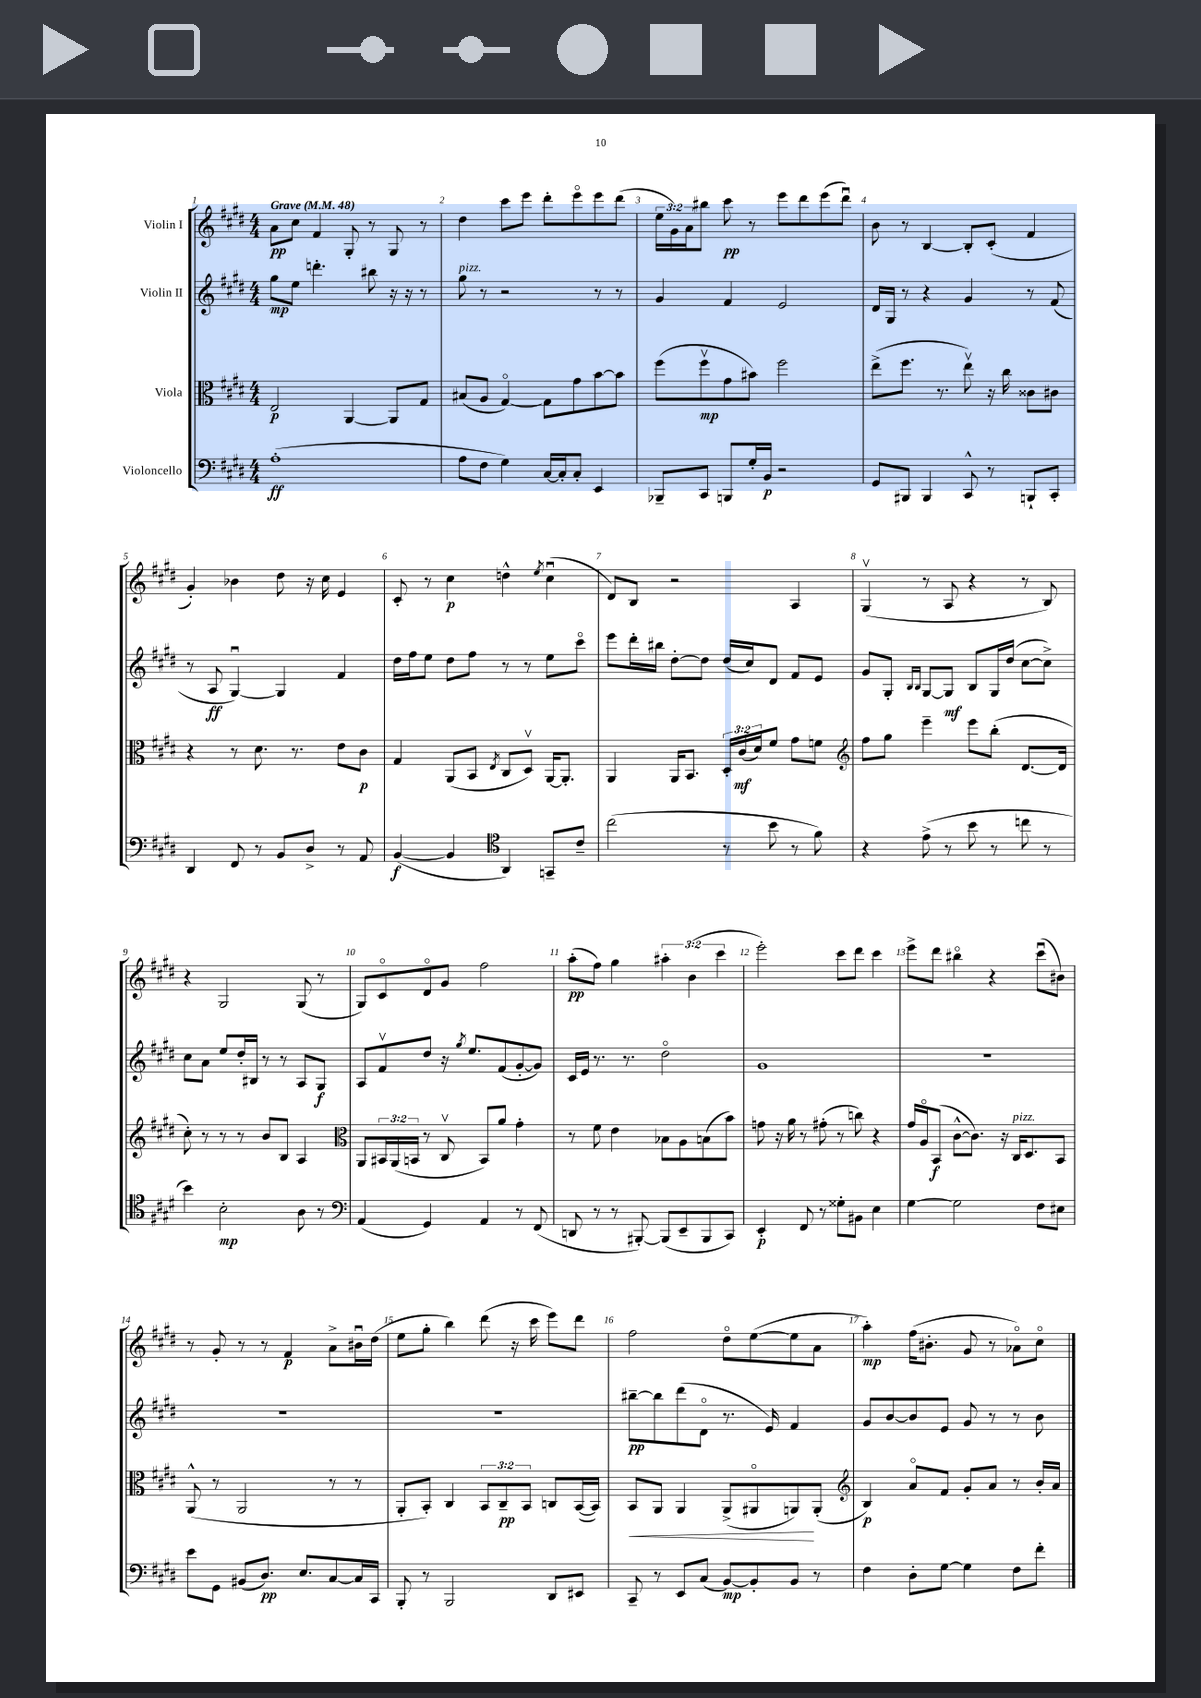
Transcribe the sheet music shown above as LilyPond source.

<<
\new StaffGroup <<
\new Staff = "s0" \with { instrumentName = "Violin I" } {
    \clef treble \key e \major \numericTimeSignature \time 4/4 \override Staff.TupletNumber.text = #tuplet-number::calc-fraction-text \tempo "Grave" 4 = 48
    a'8\pp cis''8 fis'4 gis8-. r8 gis8 r8 |
    dis''4 cis'''8 e'''8 dis'''8-. e'''8\flageolet e'''8 dis'''8( |
    \tuplet 3/2 { e''16 gis'16) a'16 } bis''8 cis'''8\pp r8 e'''8 dis'''8 e'''8( dis'''8\downbow) |
    b'8 r8 b4~ b8-. cis'8-.( fis'4 |
    gis'4-.) bes'4 dis''8 r16 cis''16 e'4 |
    cis'8-. r8 cis''4\p d''4-^ \acciaccatura { e''8 } cis''4\downbow( |
    dis'8) b8 r2 a4 |
    gis4\upbow( r8 a8 r4 r8 b8) |
    r4 gis2 gis8( r8 |
    gis8) cis'8\flageolet dis'8\flageolet gis'8 fis''2 |
    a''8-.\pp( fis''8) gis''4 \tuplet 3/2 { ais''4-. b'4( cis'''4 } |
    e'''2-.) cis'''8 dis'''8 cis'''4 |
    e'''8-> dis'''8 bis''4\flageolet r4 cis'''8\downbow( bis'8) |
    r8 gis'8-. r8 r8 fis'4\p a'8-> bis'16\downbow dis''16( |
    e''8 gis''8-. b''4) dis'''8( r16 cis'''16 e'''8) dis'''8 |
    fis''2 dis''8\flageolet e''8~( e''8 a'8 |
    a''4-.\mp) fis''16( bis'8.-. gis'8 r8 aes'8\flageolet) cis''8\flageolet \bar "|." |
}
\new Staff = "s1" \with { instrumentName = "Violin II" } {
    \clef treble \key e \major \numericTimeSignature \time 4/4
    gis''8\mp e''8 d'''4.-. bis''8 r16 r16 r8 |
    gis''8^\markup { \italic "pizz." } r8 r2 r8 r8 |
    gis'4 fis'4 e'2 |
    dis'16 gis16 r8 r4 gis'4 r8 fis'8( |
    r8 a8\ff gis4~\downbow) gis4 fis'4 |
    dis''16 fis''16 e''8 dis''8 fis''8 r8 r8 e''8 cis'''8\flageolet |
    e'''8 dis'''16-. bis''16 dis''8~-. dis''8 dis''16( cis''16) dis'8 fis'8 e'8 |
    gis'8 gis8-. \grace { b16 b16 } gis8~ gis8\mf b8 gis16 dis''16( cis''8~ cis''8->) |
    cis''8 a'8 e''8 dis''16-. bis16 r8 r8 a8 gis8\f |
    a8 fis'8\upbow dis''8 r16 \acciaccatura { gis''8 } e''8. fis'8( gis'8~-. gis'8) |
    cis'16 e'16 r8. r8. dis''2\flageolet |
    gis'1 |
    R1 |
    R1 |
    R1 |
    bis''8~--\pp bis''8 dis'''8( dis'8\flageolet r8. e'16) fis'4 |
    gis'8 b'8~ b'8 e'8 gis'8 r8 r8 b'8 \bar "|." |
}
\new Staff = "s2" \with { instrumentName = "Viola" } {
    \clef alto \key e \major \numericTimeSignature \time 4/4 \override Staff.TupletNumber.text = #tuplet-number::calc-fraction-text
    e2\p a,4~ a,8 gis8 |
    bis8( a8 gis4~\flageolet) gis8 gis'8 b'8~ b'8 |
    fis''8( fis''8\upbow\mp gis'8 bis'8) fis''2 |
    e''8->( fis''8. r8. e''8\upbow) r16 cis''16 cisis'8 cis'8 |
    r4 r8 dis'8. r8. e'8 cis'8\p |
    gis4 a,8( b,8 \acciaccatura { e8 } cis8 dis8\upbow) a,16~ a,8.-. |
    a,4 a,16 b,8. \tuplet 3/2 { dis16-. cis'16\mf( dis'16) } fis'8 gis'8 f'8 |
    \clef treble fis''8 gis''8 e'''4-- e'''8 b''8-.( dis'8.~ dis'16 |
    cis''8-.) r8 r8 r8 b'8 b8 a4 |
    \clef alto a,8 \tuplet 3/2 { bis,16 a,16( b,16 } r8 cis8\upbow b,8) a'8 gis'4-. |
    r8 fis'8 e'4 bes8 a8 b8( b'8) |
    g'8 r16 a'16 r8 gis'8-.( r8 c''8) r4 |
    gis'16 a16\flageolet b,8\f( cis'8~-^ cis'8.) r16 cis16^\markup { \italic "pizz." } dis8. b,8 |
    a,8-^( r8 a,2 r8 r8 |
    a,8-. b,8-.) cis4 \tuplet 3/2 { b,8 cis8--\pp b,8 } c8 b,16~( b,16) |
    b,8\< a,8 a,4 a,8->( ais,8\flageolet a,8\!) a,8-.( |
    \clef treble b4\p) a'8\flageolet fis'8 gis'8-. a'8 r8 b'16-. a'16 \bar "|." |
}
\new Staff = "s3" \with { instrumentName = "Violoncello" } {
    \clef bass \key e \major \numericTimeSignature \time 4/4
    a1-.\ff( |
    a8 fis8 gis4) cis16~ cis16-. cis8-. e,4 |
    bes,,8-- cis,8 b,,8 gis16-. b,16\p r2 |
    gis,8 bis,,8 bis,,4 cis,8-^ r8 b,,8-! cis,8-. |
    dis,4 fis,8 r8 b,8 dis8-> r8 a,8 |
    b,4~\f( b,4 \clef tenor a,4) g,8-- cis'8-- |
    cis''2( r8 b'8 r8 fis'8) |
    r4 e'8->( r8 b'8 r8 c''8 r8 |
    b'4) b2-.\mp a8 r8 |
    \clef bass a,4( gis,4) a,4 r8 fis,8( |
    d,8 r8 r8 bis,,8~-.) bis,,8( e,8-- bis,,8 cis,8) |
    e,4-.\p fis,8 r8 gisis8-. bis,8 e4 |
    gis4~ gis2 fis8 eis8 |
    e'8 gis,8 bis,8( dis8.\pp) e8. cis8~ cis16 cis,16 |
    b,,8-. r8 b,,2 dis,8 eis,8 |
    cis,8-- r8 e,8 cis8( b,8~\mp) b,8-. b,8 r8 |
    fis4 dis8-. gis8~ gis4 fis8 fis'8-. \bar "|." |
}
>>
>>
\layout { \context { \Score \override BarNumber.break-visibility = ##(#f #t #t) barNumberVisibility = #all-bar-numbers-visible } }
